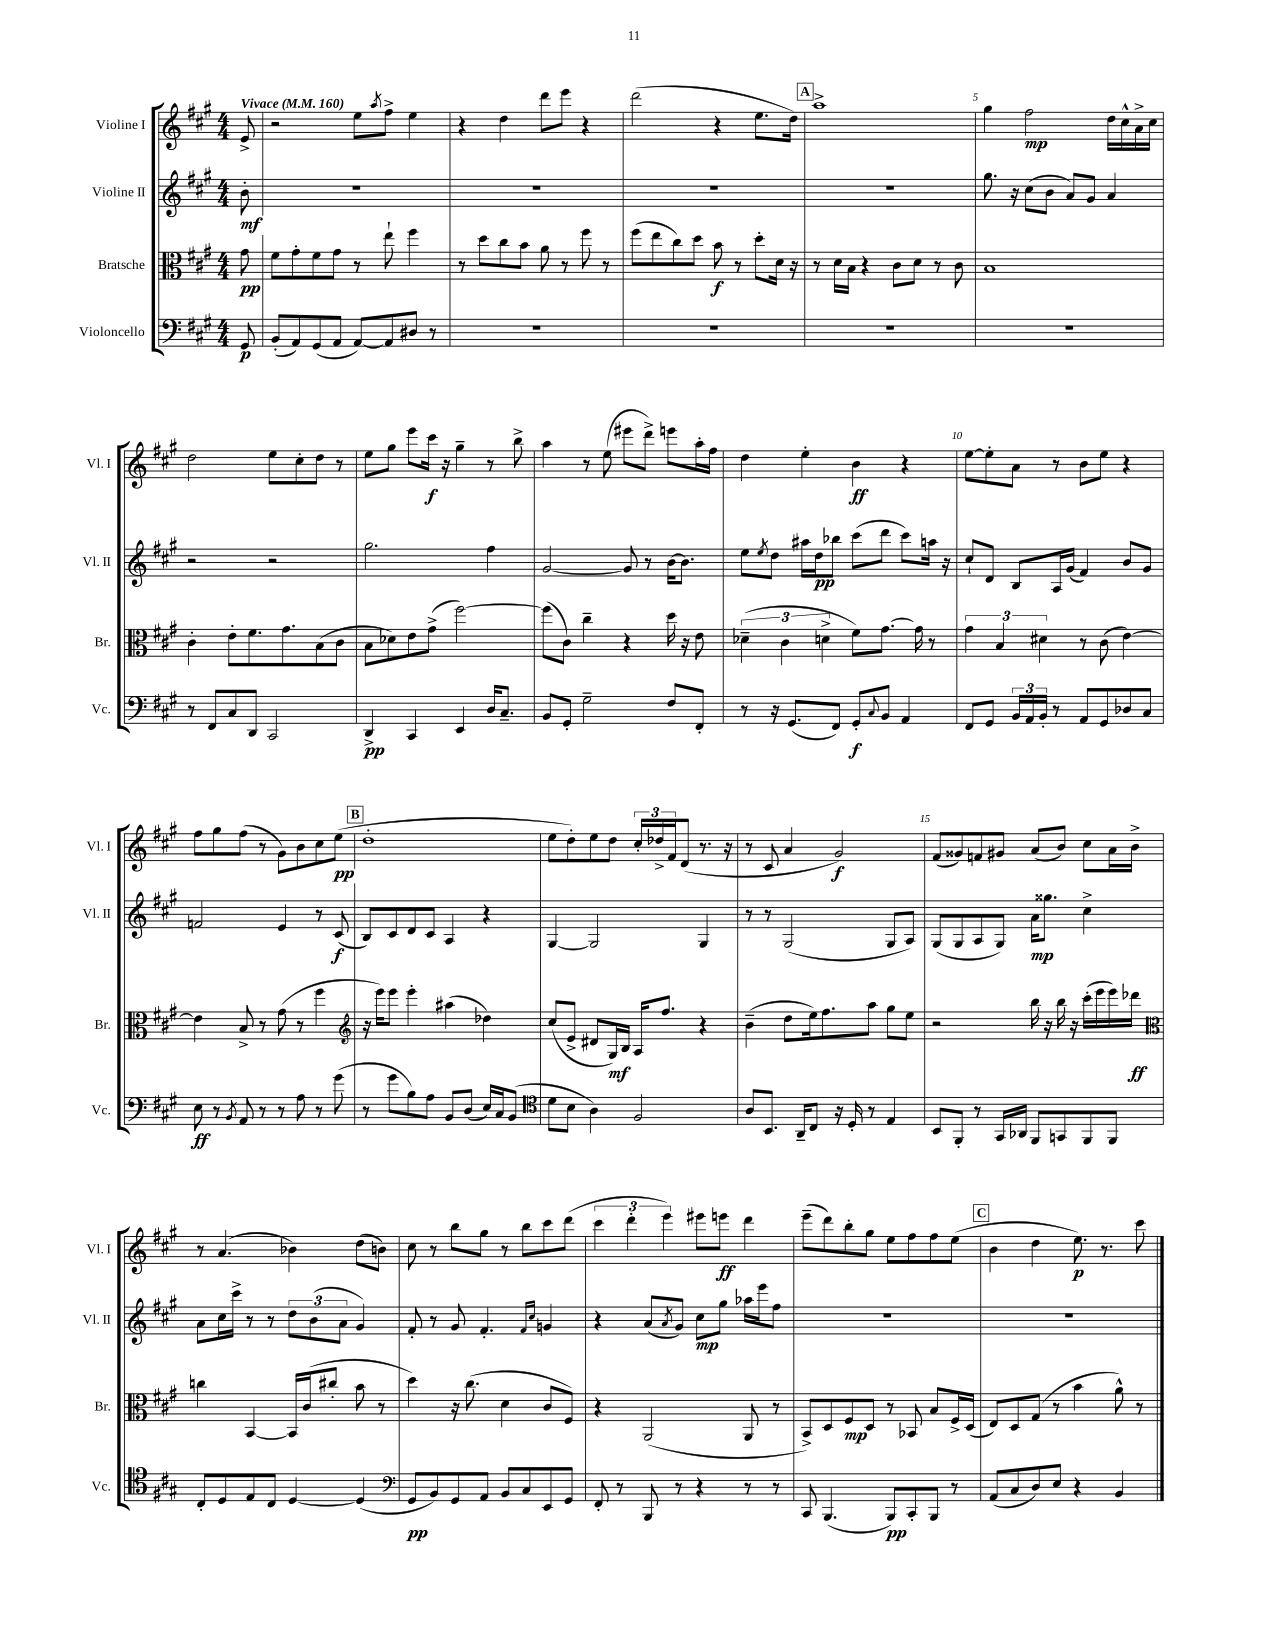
<<
\new StaffGroup <<
\new Staff = "s0" \with { instrumentName = "Violine I" shortInstrumentName = "Vl. I" } {
    \clef treble \key a \major \numericTimeSignature \time 4/4 \partial 8 \tempo "Vivace" 4 = 160
    e'8-> |
    r2 e''8 \acciaccatura { a''8 } fis''8-> e''4 |
    r4 d''4 d'''8 e'''8 r4 |
    d'''2( r4 e''8. d''16) |
    \mark \markup { \box "A" } a''1-> |
    gis''4 fis''2\mp d''16 cis''16-^ a'16-> cis''16 |
    d''2 e''8 cis''8-. d''8 r8 |
    e''8 gis''8 e'''8 cis'''16\f r16 gis''4-- r8 b''8-> |
    a''4 r8 e''8( eis'''8 d'''8->) e'''8 a''16-. fis''16 |
    d''4 e''4-. b'4\ff r4 |
    e''8~ e''8-. a'8 r8 b'8 e''8 r4 |
    fis''8 gis''8 fis''8( r8 gis'8) b'8 cis''8 e''8\pp( |
    \mark \markup { \box "B" } d''1-. |
    e''8 d''8-.) e''8 d''8 \tuplet 3/2 { cis''16-. des''16-> fis'16 } d'8( r8. r16 |
    r8 cis'8 a'4 gis'2\f) |
    fis'8( gisis'8) f'8 gis'8 a'8( b'8) cis''8 a'16 b'16-> |
    r8 a'4.( bes'4) d''8( b'8) |
    cis''8 r8 b''8 gis''8 r8 b''8 cis'''8 d'''8( |
    \tuplet 3/2 { cis'''4 d'''4-. e'''4) } eis'''8 e'''8\ff d'''4 |
    e'''8--( d'''8) b''8-. gis''8 e''8 fis''8 fis''8 e''8( |
    \mark \markup { \box "C" } b'4 d''4 e''8.\p) r8. cis'''8 \bar "|." |
}
\new Staff = "s1" \with { instrumentName = "Violine II" shortInstrumentName = "Vl. II" } {
    \clef treble \key a \major \numericTimeSignature \time 4/4 \partial 8
    b'8-.\mf |
    R1 |
    R1 |
    R1 |
    \mark \markup { \box "A" } R1 |
    gis''8. r16 cis''8( b'8 a'8) gis'8 a'4 |
    r2 r2 |
    gis''2. fis''4 |
    gis'2~ gis'8 r8 b'16~ b'8. |
    e''8 \acciaccatura { e''8 } d''8 ais''16 d''16\pp bes''8 cis'''8( d'''8 cis'''8) a''16 r16 |
    cis''8-! d'8 b8 a16 gis'16( fis'4) b'8 gis'8 |
    f'2 e'4 r8 cis'8\f( |
    \mark \markup { \box "B" } b8) cis'8 d'8 cis'8 a4 r4 |
    gis4~ gis2 gis4 |
    r8 r8 gis2( gis8 a8) |
    gis8( gis8 a8 gis8) a'16\mp gisis''8. cis''4-> |
    a'8 cis''16 cis'''16-> r8 r8 \tuplet 3/2 { d''8 b'8( a'8 } gis'4) |
    fis'8-. r8 gis'8 fis'4.-. \grace { fis'16 cis''16 } g'4 |
    r4 a'8( \acciaccatura { a'8 } gis'8) cis''8\mp gis''8 aes''16 e'''16 fis''8 |
    R1 |
    \mark \markup { \box "C" } R1 \bar "|." |
}
\new Staff = "s2" \with { instrumentName = "Bratsche" shortInstrumentName = "Br." } {
    \clef alto \key a \major \numericTimeSignature \time 4/4 \partial 8
    gis'8\pp |
    fis'8 gis'8-. fis'8 gis'8 r8 e''8-! fis''4 |
    r8 d''8 cis''8 b'8 a'8 r8 fis''8 r8 |
    fis''8( e''8 cis''8) d''8 b'8\f r8 d''8-. d'16 r16 |
    \mark \markup { \box "A" } r8 d'16 b16 r4 cis'8 d'8 r8 cis'8 |
    b1 |
    cis'4-. e'8-. fis'8. gis'8. b8( cis'8 |
    b8 des'8) e'8 gis'8->( fis''2~) |
    fis''8( cis'8) cis''4-- r4 d''16 r16 e'8 |
    \tuplet 3/2 { des'4--( cis'4 d'4-> } fis'8) gis'8.~ gis'16 r8 |
    \tuplet 3/2 { gis'4 b4 dis'4 } r8 cis'8( e'4~) |
    e'4 b8-> r8 gis'8( r8 fis''4 |
    \mark \markup { \box "B" } \clef treble r16 e'''16) e'''8 e'''4-. ais''4( des''4) |
    cis''8( e'8-> dis'8 gis16\mf) b16 a16 fis''8. r4 |
    b'4--( d''8 e''16) fis''8. a''8 gis''8 e''8 |
    r2 b''16 r16 b''16 r16 cis'''16-.( e'''16 e'''16) des'''16\ff |
    \clef alto c''4 b,4~ b,16 cis'16( cis''8-. b'8 r8 |
    d''4) r16 cis''8.( d'4 cis'8 fis8) |
    r4 a,2( a,8 r8 |
    b,8->) d8 fis8\mp d8 r8 bes,8 b8 fis16-> d16( |
    \mark \markup { \box "C" } e8) d8 gis8( r8 b'4 a'8-^) r8 \bar "|." |
}
\new Staff = "s3" \with { instrumentName = "Violoncello" shortInstrumentName = "Vc." } {
    \clef bass \key a \major \numericTimeSignature \time 4/4 \partial 8
    gis,8\p |
    b,8-.( a,8) gis,8( a,8 a,8~) a,8 dis8 r8 |
    R1 |
    R1 |
    \mark \markup { \box "A" } R1 |
    R1 |
    r8 fis,8 cis8 d,8 cis,2 |
    d,4->\pp cis,4 e,4 d16 cis8.-- |
    b,8 gis,8-. gis2-- fis8 fis,8-. |
    r8 r16 gis,8.( fis,8) gis,8-.\f \appoggiatura { cis8 } b,8 a,4 |
    fis,8 gis,8 \tuplet 3/2 { b,16 a,16 b,16-. } r8 a,8 gis,8 des8 cis8 |
    e8\ff r8 \acciaccatura { b,8 } a,8 r8 r8 a8 r8 gis'8( |
    \mark \markup { \box "B" } r8 gis'8 b8) a8 b,8 d8( e16) cis16 b,8( |
    \clef tenor d'8 b8 a4) fis2 |
    a8 b,8. a,16-- cis8 r16 d16-. r8 e4 |
    b,8 fis,8-. r8 gis,16 aes,16 fis,8 g,8 fis,8 fis,8 |
    cis8-. d8 e8 cis8 d4~ d4( |
    \clef bass gis,8\pp b,8) gis,8 a,8 b,8 cis8 e,8 gis,8 |
    fis,8-. r8 b,,8 r8 r4 r8 r8 |
    cis,8 b,,4.( b,,8\pp) cis,8-. b,,8 r8 |
    \mark \markup { \box "C" } a,8( cis8 d8) e8 r4 b,4 \bar "|." |
}
>>
>>
\layout { \context { \Score \override BarNumber.break-visibility = ##(#f #t #t) barNumberVisibility = #(every-nth-bar-number-visible 5) } }
